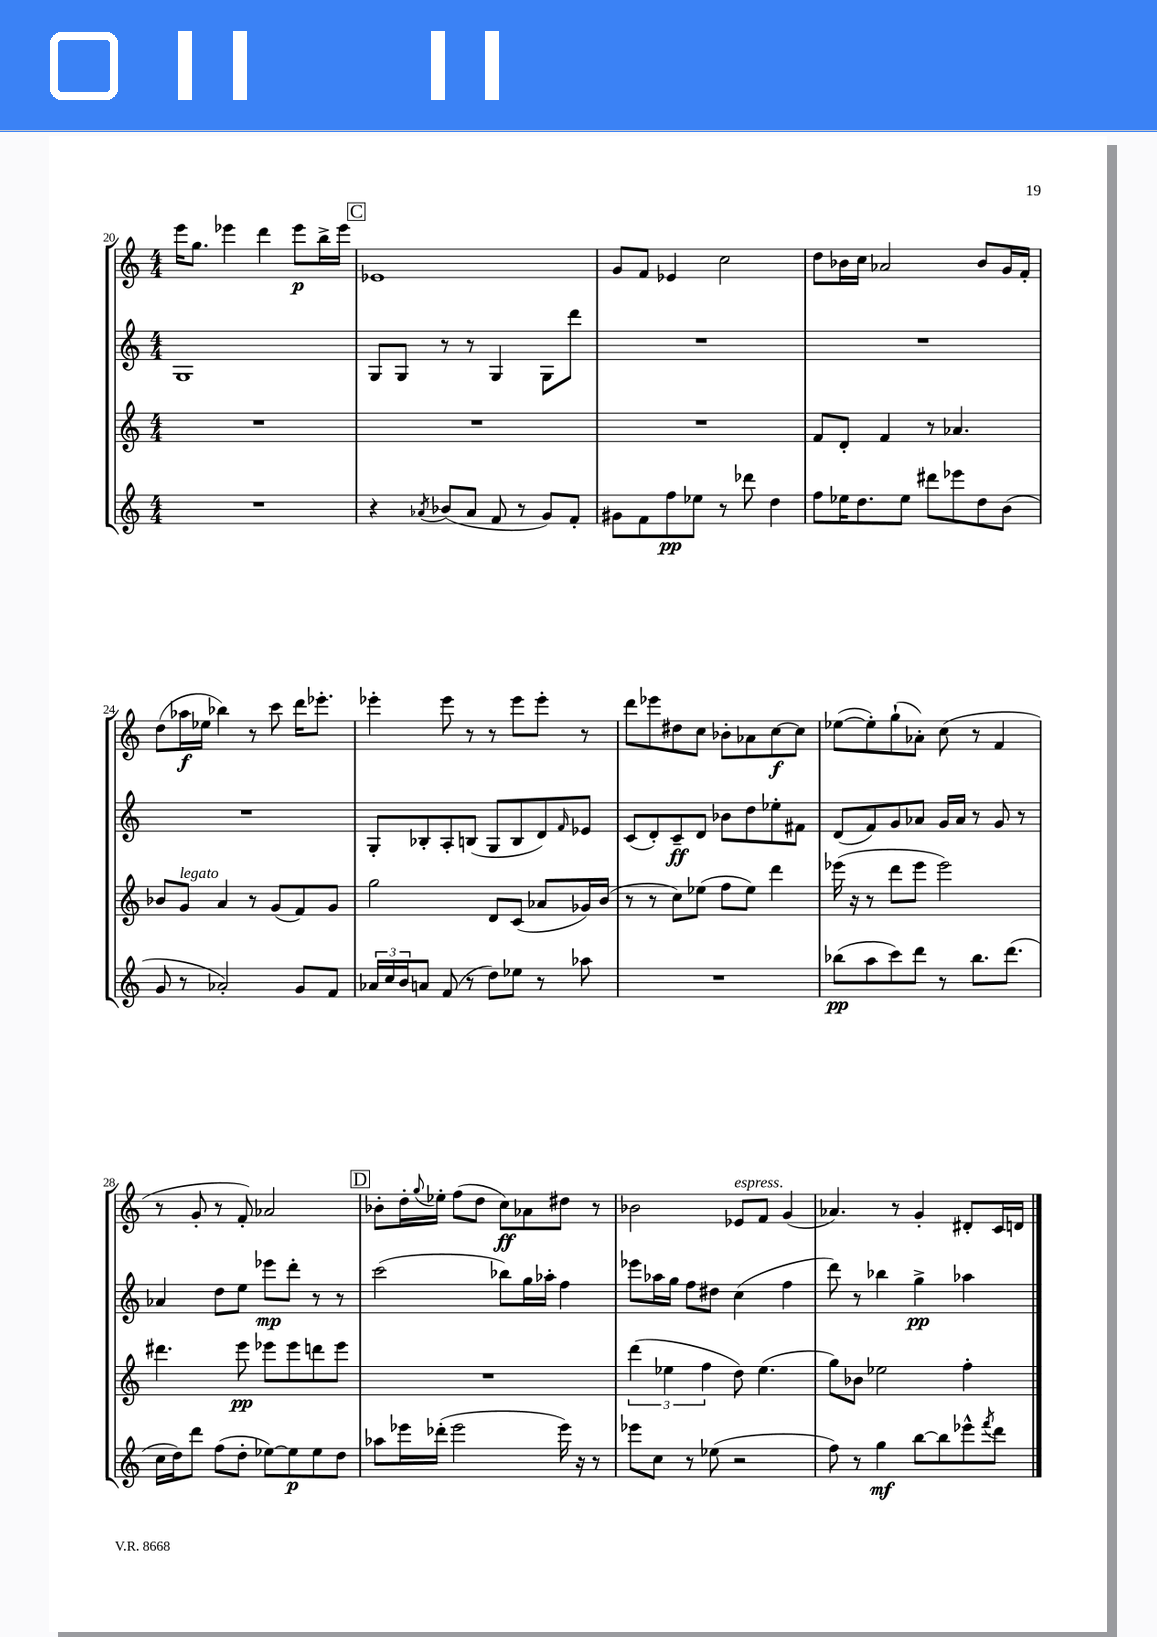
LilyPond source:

<<
\new StaffGroup <<
\new Staff = "s0" {
    \clef treble \key c \major \numericTimeSignature \time 4/4
    e'''16 g''8. ees'''4 d'''4 ees'''8\p b''16-> ees'''16 |
    \mark \markup { \box "C" } ees'1 |
    g'8 f'8 ees'4 c''2 |
    d''8 bes'16 c''16 aes'2 bes'8 g'16 f'16-. |
    d''8( aes''16\f ees''16 bes''4) r8 c'''8 d'''16 ees'''8.-. |
    ees'''4-. ees'''8 r8 r8 ees'''8 ees'''8-. r8 |
    d'''8 ees'''8 dis''8 c''8 bes'8-. aes'8 c''8~\f c''8 |
    ees''8~( ees''8-.) g''8-!( aes'8-.) c''8( r8 f'4 |
    r8 g'8-. r8 f'8-.) aes'2 |
    \mark \markup { \box "D" } bes'8-. d''16-. \appoggiatura { g''8 } ees''16-. f''8( d''8 c''8\ff) aes'8 dis''8 r8 |
    bes'2 ees'8^\markup { \italic "espress." } f'8 g'4( |
    aes'4.) r8 g'4-. dis'8-. c'16 d'16 \bar "|." |
}
\new Staff = "s1" {
    \clef treble \key c \major \numericTimeSignature \time 4/4
    g1 |
    \mark \markup { \box "C" } g8 g8 r8 r8 g4 g8 d'''8 |
    R1 |
    R1 |
    R1 |
    g8-. bes8-. a8-. b8( g8 b8 d'8) \grace { f'16 } ees'8 |
    c'8( d'8-.) c'8--\ff d'8 bes'8 d''8 ees''8-. fis'8 |
    d'8( f'8) g'8 aes'8 g'16 aes'16 r8 g'8 r8 |
    aes'4 d''8 e''8 ees'''8\mp d'''8-. r8 r8 |
    \mark \markup { \box "D" } c'''2( bes''8) g''16 aes''16-. f''4 |
    ees'''8 aes''16 g''16 f''8 dis''8 c''4( f''4 |
    d'''8) r8 bes''4 g''4->\pp aes''4 \bar "|." |
}
\new Staff = "s2" {
    \clef treble \key c \major \numericTimeSignature \time 4/4
    R1 |
    \mark \markup { \box "C" } R1 |
    R1 |
    f'8 d'8-. f'4 r8 aes'4. |
    bes'8 g'8^\markup { \italic "legato" } a'4 r8 g'8( f'8) g'8 |
    g''2 d'8 c'8( aes'8 ges'16) b'16( |
    r8 r8 c''8) ees''8( f''8 ees''8) d'''4 |
    ees'''16( r16 r8 d'''8 ees'''8 ees'''2) |
    dis'''4. e'''8\pp ees'''8 ees'''8 d'''8 ees'''8 |
    \mark \markup { \box "D" } R1 |
    \tuplet 3/2 { d'''4( ees''4 f''4 } d''8) ees''4.( |
    g''8) bes'8 ees''2 f''4-. \bar "|." |
}
\new Staff = "s3" {
    \clef treble \key c \major \numericTimeSignature \time 4/4
    R1 |
    \mark \markup { \box "C" } r4 \acciaccatura { aes'8 } bes'8( aes'8 f'8 r8 g'8) f'8-. |
    gis'8 f'8 f''8\pp ees''8 r8 des'''8 d''4 |
    f''8 ees''16 d''8. ees''8 dis'''8 ees'''8 d''8 b'8( |
    g'8 r8 aes'2-.) g'8 f'8 |
    \tuplet 3/2 { aes'16 c''16 b'16 } a'8 f'8( r8 d''8) ees''8 r8 aes''8 |
    R1 |
    bes''8\pp( a''8 c'''8) d'''8 r8 bes''8. d'''8.( |
    c''16 d''16) d'''8 f''8( d''8-. ees''8~) ees''8\p ees''8 d''8 |
    \mark \markup { \box "D" } aes''8 ees'''16 des'''16-.( ees'''2 ees'''16) r16 r8 |
    ees'''8 c''8 r8 ees''8( r2 |
    f''8) r8 g''4\mf b''8~ b''8 ees'''8-^ \acciaccatura { f'''8 } d'''8 \bar "|." |
}
>>
>>
\layout { \context { \Score currentBarNumber = #20 } }
